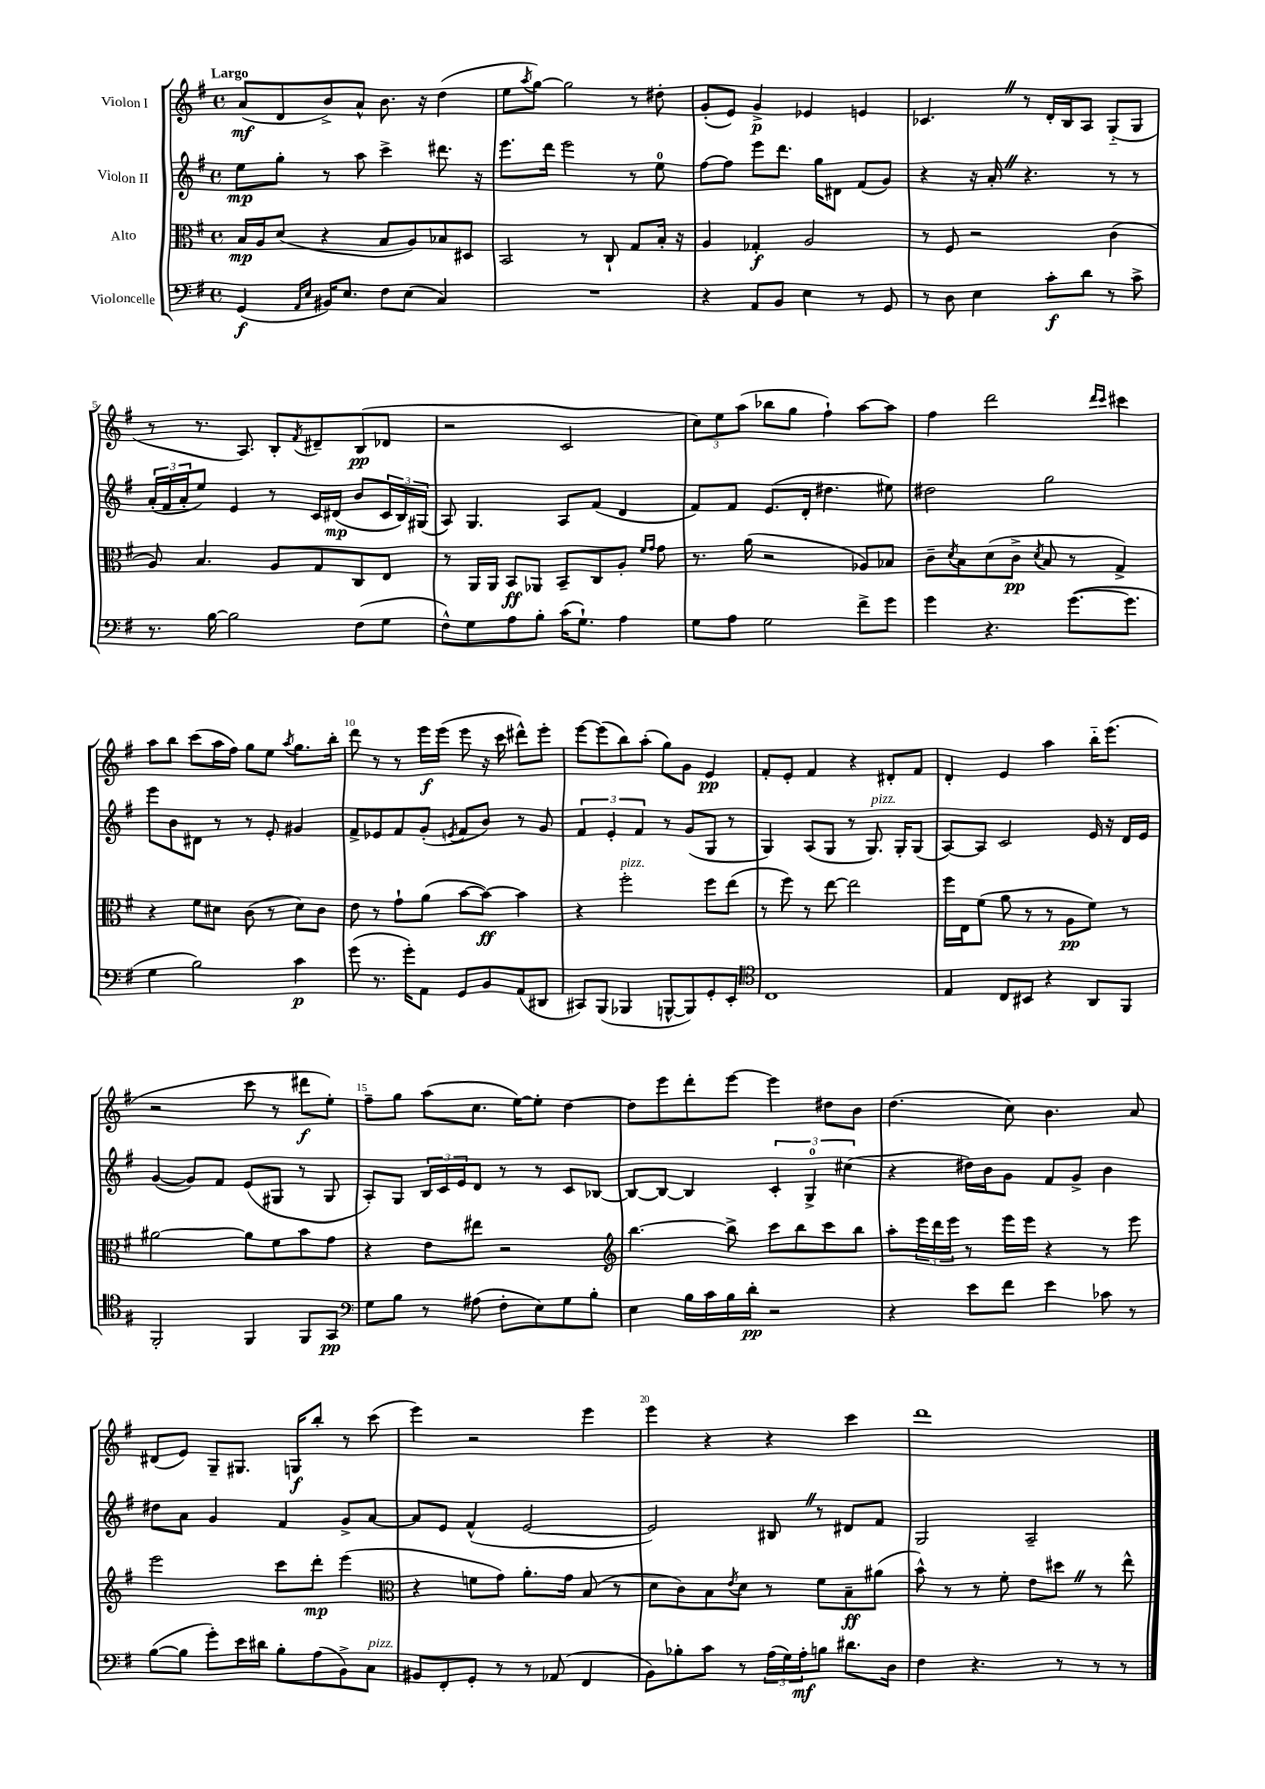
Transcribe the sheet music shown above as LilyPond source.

<<
\new StaffGroup <<
\new Staff = "s0" \with { instrumentName = "Violon I" } {
    \clef treble \key g \major \defaultTimeSignature \time 4/4 \tempo "Largo"
    a'8\mf( d'8 b'8->) a'8-^ b'8. r16 d''4( |
    e''8 \acciaccatura { a''8 } g''8~) g''2 r8 dis''8-. |
    g'8-.( e'8) g'4->\p ees'4 e'4 |
    ces'4. \once \override BreathingSign.text = \markup { \musicglyph "scripts.caesura.straight" } \breathe r8 d'16-. b16 a8 g8-_( g8 |
    r8 r8. a8.) b8-. \acciaccatura { fis'8 } dis'8-- b8\pp( des'8 |
    r2 c'2 |
    \tuplet 3/2 { c''8) e''8 a''8( } bes''8 g''8 fis''4-!) a''8~ a''8 |
    fis''4 d'''2 \grace { d'''16 c'''16 } cis'''4 |
    a''8 b''8 c'''8( a''16 fis''16) g''8 e''8 \acciaccatura { a''8 } g''8. b''16-. |
    d'''8 r8 r8 e'''16\f e'''16( e'''8 r16 c'''16 dis'''8-^) e'''8-. |
    e'''8~ e'''8( b''8) a''8-.( g''8) g'8 e'4\pp |
    fis'8-. e'8-. fis'4 r4 dis'8-. fis'8 |
    d'4-. e'4 a''4 b''16-_ e'''8.( |
    r2 c'''8 r8 dis'''8\f e''8-.) |
    fis''8-- g''8 a''8( c''8. e''16~) e''8-. d''4~ |
    d''8 e'''8 d'''8-. e'''8~ e'''4 dis''8 b'8 |
    d''4.( c''8) b'4. a'8 |
    dis'8( e'8) g8-- gis8. g16\f b''8-. r8 c'''8( |
    e'''4) r2 e'''4 |
    e'''4 r4 r4 c'''4 |
    d'''1 \bar "|." |
}
\new Staff = "s1" \with { instrumentName = "Violon II" } {
    \clef treble \key g \major \defaultTimeSignature \time 4/4
    e''8\mp g''8-. r8 a''8 c'''4-> dis'''8. r16 |
    e'''8. d'''16 e'''2 r8 e''8-0 |
    fis''8~ fis''8 e'''8 d'''8. g''16 dis'8 fis'8( g'8) |
    r4 r16 a'16-. \once \override BreathingSign.text = \markup { \musicglyph "scripts.caesura.straight" } \breathe r4. r8 r8 |
    \tuplet 3/2 { a'16-.( fis'16 a'16-. } e''8) e'4 r8 c'16 dis'16\mp( b'8 \tuplet 3/2 { c'16 b16) gis16( } |
    a8) g4. a8 fis'8( d'4 |
    fis'8) fis'8 e'8.( d'16-. dis''4. eis''8) |
    dis''2 g''2 |
    e'''8 b'8 dis'8 r8 r8 e'8-. gis'4 |
    fis'8-> ees'8 fis'8 g'8-.( \acciaccatura { e'8 } fis'8 b'8) r8 g'8 |
    \tuplet 3/2 { fis'4 e'4-. fis'4 } r8 g'8( g8 r8 |
    g4) a8( g8 r8 g8.^\markup { \italic "pizz." }) g16-. g8( |
    a8~) a8 c'2 e'16 r16 d'16 e'16 |
    g'4~( g'8) fis'8 e'8( gis8 r8 gis8 |
    a8-.) g8 \tuplet 3/2 { b16 c'16 e'16 } d'8 r8 r8 c'8 bes8~ |
    bes8~ bes8~ bes4 \tuplet 3/2 { c'4-. g4-0-> cis''4( } |
    r4 dis''16) b'16 g'8 fis'8 g'8-> b'4 |
    dis''8 a'8 g'4 fis'4 g'8-> a'8~ |
    a'8 e'8 fis'4-^( e'2~ |
    e'2) bis8 \once \override BreathingSign.text = \markup { \musicglyph "scripts.caesura.straight" } \breathe r8 dis'8 fis'8 |
    g2 a2-- \bar "|." |
}
\new Staff = "s2" \with { instrumentName = "Alto" } {
    \clef alto \key g \major \defaultTimeSignature \time 4/4
    b16\mp a16 d'8( r4 b8 a8) bes8 dis8 |
    b,2 r8 c8-! g8 b16-. r16 |
    a4 ges4-.\f a2 |
    r8 fis8 r2 c'4( |
    a8) b4. a8 g8 c8 e8 |
    r8 a,16 a,16 b,8\ff aes,8 b,8-- c8 a8-. \grace { fis'16 g'16 } g'8 |
    r8. a'16( r2 aes8) bes8 |
    c'8-- \acciaccatura { d'8 } b8 d'8( c'8->\pp \acciaccatura { d'8 } b8 r8 g4->) |
    r4 fis'8 dis'8 c'8( r8 dis'8) c'8 |
    e'8 r8 g'8-! a'8( b'8~ b'8~\ff) b'4 |
    r4 fis''2-.^\markup { \italic "pizz." } fis''8 e''8( |
    r8 fis''8) r8 e''8~ e''2 |
    fis''16 e16 fis'8( a'8 r8 r8 a8\pp fis'8) r8 |
    ais'2~ ais'8 fis'8 b'8 g'8 |
    r4 e'8 eis''8 r2 |
    \clef treble b''4.~ b''8-> c'''8 b''8 c'''8 b''8 |
    a''8-. \tuplet 3/2 { e'''16 d'''16 e'''16 } r8 e'''16 e'''16 r4 r8 e'''8 |
    e'''2 c'''8 d'''8-.\mp e'''4( |
    \clef alto r4 f'8 g'8) a'8.-. g'16 b8( r8 |
    d'8 c'8) b8 \acciaccatura { e'8 } d'8 r8 fis'8 b8--\ff ais'8( |
    b'8-^) r8 r8 fis'8-. e'8 dis''8 \once \override BreathingSign.text = \markup { \musicglyph "scripts.caesura.straight" } \breathe r8 e''8-^ \bar "|." |
}
\new Staff = "s3" \with { instrumentName = "Violoncelle" } {
    \clef bass \key g \major \defaultTimeSignature \time 4/4
    g,4\f( \grace { a,16 e16 } bis,16) e8. fis8 e8( c4) |
    R1 |
    r4 a,8 b,8 e4 r8 g,8 |
    r8 d8 e4 c'8-.\f d'8 r8 c'8-> |
    r8. b16~ b2 fis8( g8 |
    fis8-^) g8 a8 b8-. c'16( g8.-!) a4 |
    g8 a8 g2 fis'8-> g'8 |
    g'4 r4. g'8.~( g'8. |
    g4 b2) c'4\p |
    g'8( r8. g'16-.) a,8 g,8 b,8 a,8( dis,8 |
    cis,8) b,,8( bes,,4 b,,8~-^ b,,8) g,8-. e,8-. |
    \clef tenor c1 |
    e4 c8 bis,8 r4 a,8 fis,8 |
    fis,2-. fis,4 fis,8 g,8\pp |
    \clef bass g8 b8 r8 ais8( fis8-. e8) g8 b8-. |
    e4 b16 c'16 b16 d'16-.\pp r2 |
    r4 e'8 fis'8 e'4 ces'8 r8 |
    b8~( b8 g'8-.) e'16 dis'16 b8-. a8( b,8->) c8^\markup { \italic "pizz." } |
    bis,8 fis,8-. g,8-. r8 r8 aes,8( fis,4 |
    b,8) bes8-. c'8 r8 \tuplet 3/2 { a16( g16) a16-.\mf } b8 dis'8. d16 |
    fis4 r4. r8 r8 r8 \bar "|." |
}
>>
>>
\layout { \context { \Score \override BarNumber.break-visibility = ##(#f #t #t) barNumberVisibility = #(every-nth-bar-number-visible 5) } }
